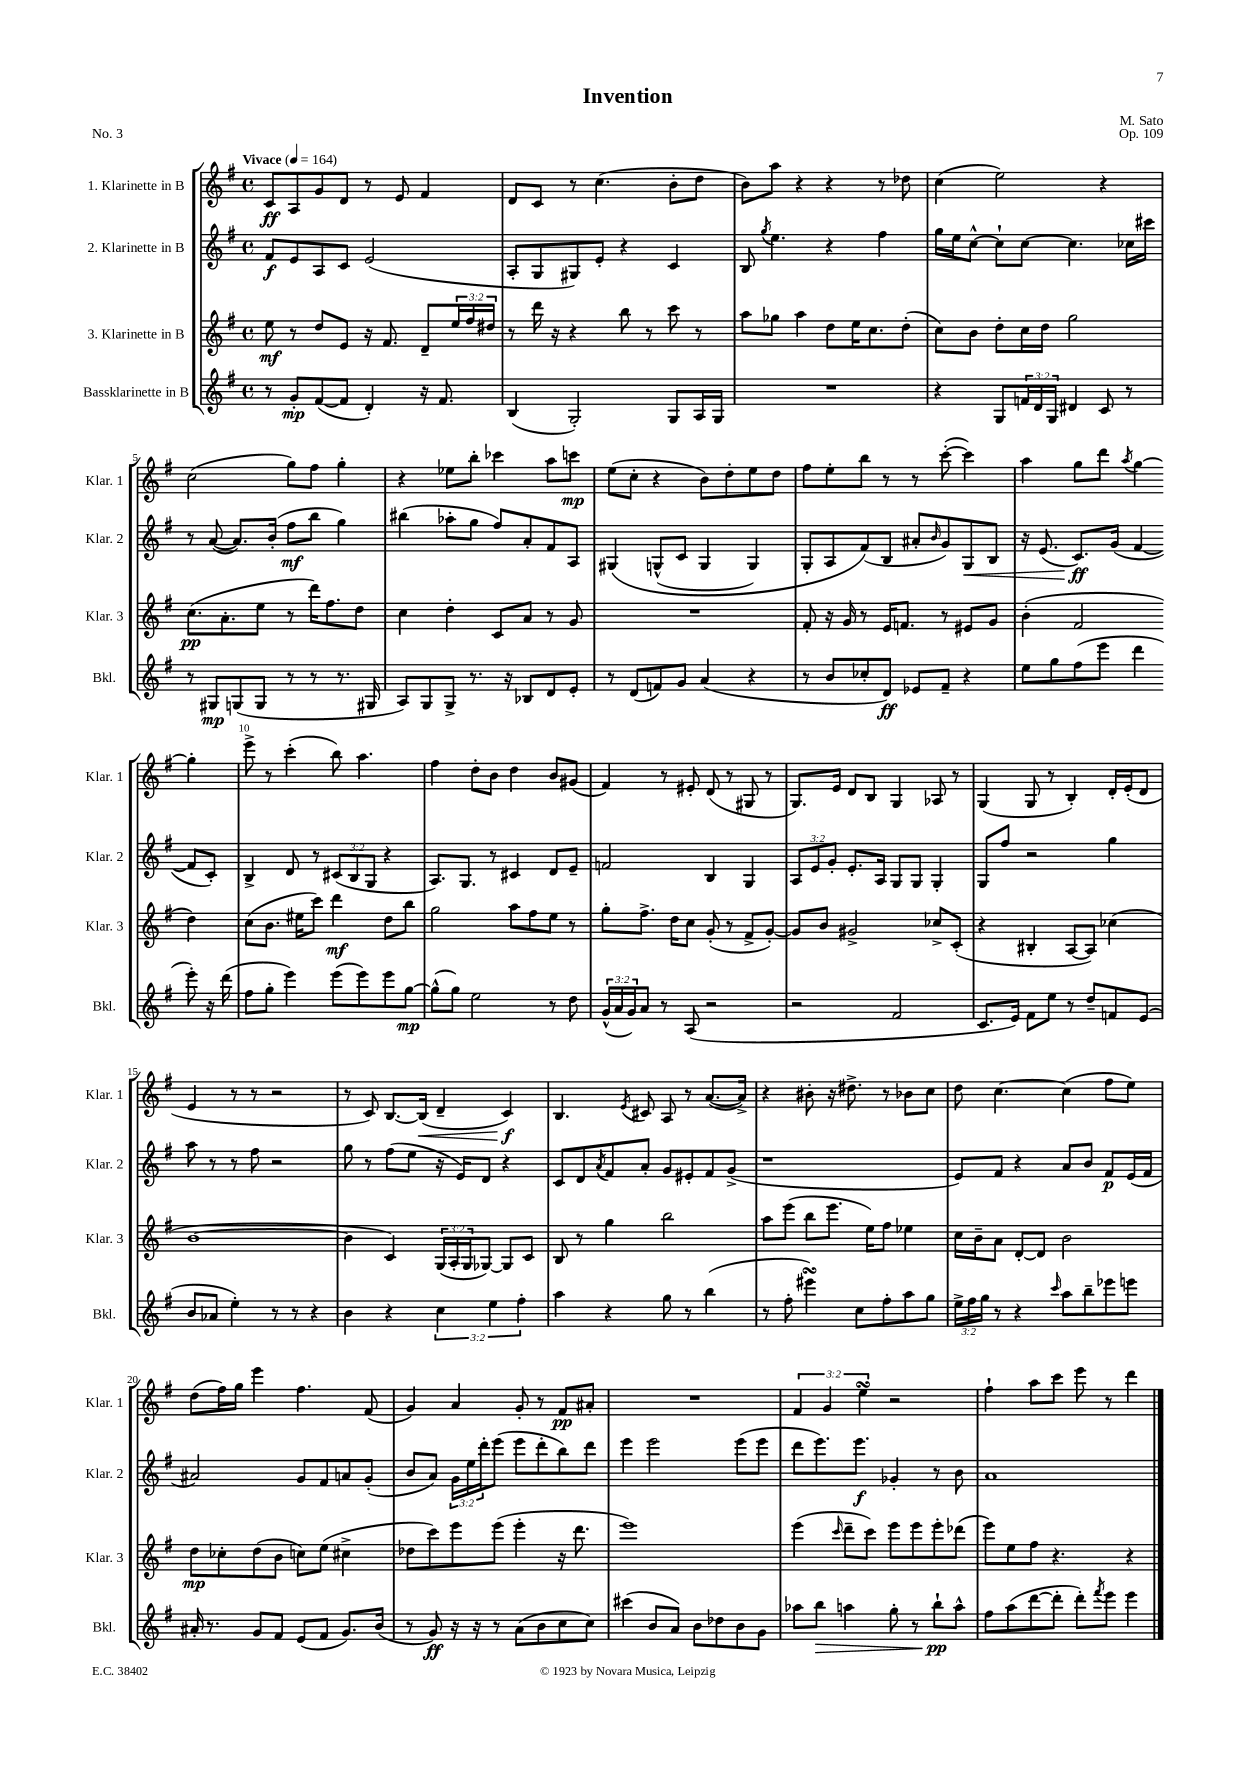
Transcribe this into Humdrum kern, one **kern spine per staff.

**kern	**kern	**kern	**kern
*staff4	*staff3	*staff2	*staff1
*clefG2	*clefG2	*clefG2	*clefG2
*k[f#]	*k[f#]	*k[f#]	*k[f#]
*M4/4	*M4/4	*M4/4	*M4/4
*met(c)	*met(c)	*met(c)	*met(c)
*MM164	*MM164	*MM164	*MM164
8r	8ee	8f#	8c
8g'	8r	8e	8A
([8f#	8dd	8A	8g
8f#]	8e	8c	8d
4d')	16r	(2e	8r
.	8.f#	.	.
.	.	.	8e
16r	8d~	.	4f#
8.f#	.	.	.
.	24ee	.	.
.	24ff#	.	.
.	24dd#	.	.
=	=	=	=
(4B	8r	8A'	8d
.	16ddd	8G	8c
.	16r	.	.
2G')	4r	8G#)	8r
.	.	8e'	(4.cc
.	8bb	4r	.
.	8r	.	.
8G	8ccc	4c	8b'
16A	8r	.	8dd
16G	.	.	.
=	=	=	=
1r	8aa	8B	8b)
.	.	8qgg	.
.	8gg-	4.ee	8aa
.	4aa	.	4r
.	8dd	4r	4r
.	16ee	.	.
.	8.cc	.	.
.	.	4ff#	8r
.	(8dd'	.	8dd-
=	=	=	=
4r	8cc)	16gg	(4cc
.	.	16ee	.
.	8b	[8cc^^	.
8G	8dd'	8cc`]	2ee)
24f	16cc	[8cc	.
24d	.	.	.
.	16dd	.	.
24G	.	.	.
4d#	2gg	4.cc]	.
8c	.	.	4r
8r	.	16cc-	.
.	.	16ccc#	.
=	=	=	=
8r	(8.cc	8r	(2cc
8G#	.	([8a	.
.	8.a'	.	.
(8G	.	8.a])	.
8G	8ee	.	.
.	.	(16b'	.
8r	8r	8ff#	8gg)
8r	16ddd)	8bb	8ff#
.	8.ff#	.	.
8.r	.	4gg)	4gg'
.	8dd	.	.
16G#	.	.	.
=	=	=	=
8A)	4cc	(4bb#	4r
8G	.	.	.
8G^	4dd'	8aa-'	8ee-
8.r	.	8gg	8bb'
.	8c	8ff#)	4ccc-
16r	.	.	.
8B-	8a	8a'	.
8d	8r	8f#	8aa
8e'	8g	8A	8ccc
=	=	=	=
8r	1r	&(4G#	(8ee
(8d	.	.	8cc'
8f)	.	(8G^^	4r
8g	.	8c	.
(4a	.	4G	8b)
.	.	.	8dd'
4r	.	4G)	8ee
.	.	.	8dd
=	=	=	=
8r	8f#'	8G'	8ff#
8b	16r	8A	8ee'
.	16g	.	.
8cc-'	8r	(8f#&)	8bb
8d)	16e	8B	8r
.	8.f	.	.
8e-	.	8a#'	8r
.	.	16qqb	.
8f#~	8r	8g)	([8ccc'
4r	8e#	8G	4ccc])
.	8g	8B	.
=	=	=	=
8ee	(4b'	16r	4aa
.	.	(8.e	.
8gg	.	.	.
(8ff#	2f#	8.c)	8gg
8eee	.	.	8ddd
.	.	(16g	.
.	.	.	8qaa
4ddd	.	[4f#	[4gg
8eee')	4dd)	8f#]	4gg']
16r	.	8c')	.
(16ddd	.	.	.
=	=	=	=
8ff#	(8cc	4B^	8eee^
8gg'	8.b	.	8r
4eee)	.	8d	(4ccc'
.	16ee#	.	.
.	8ccc)	8r	.
(8eee	4ddd	(12c#	8bb)
.	.	12B	.
8eee)	.	.	4.aa
.	.	12G	.
8eee	8dd	4r	.
[8gg	8bb	.	.
=	=	=	=
(8gg^^]	2gg	8.A)	4ff#
8gg)	.	.	.
.	.	8.G	.
2ee	.	.	8dd'
.	.	8r	8b
.	8aa	4c#	4dd
.	8ff#	.	.
8r	8ee	8d	8b
8dd	8r	8e~	(8g#
=	=	=	=
(24g^^	8gg'	2f	4f#)
24a	.	.	.
24g)	.	.	.
8a	8.ff#^	.	.
8r	.	.	8r
.	16dd	.	.
(8A	8cc	.	8e#'
2r	(8g'	4B	(8d
.	8r	.	8r
.	8f#^	4G	8G#
.	[8g')	.	8r
=	=	=	=
2r	8g]	12A	8.G)
.	.	12e	.
.	8b	.	.
.	.	12g'	.
.	.	.	16e
.	2g#^	8.e'	8d
.	.	.	8B
.	.	16A	.
2f#	.	8G	4G
.	.	8G	.
.	8cc-^	4G'	8A-
.	(8c'	.	8r
=	=	=	=
8.c	4r	8G	(4G
.	.	8ff#	.
16e)	.	.	.
8f#	4B#'	2r	8G
8ee	.	.	8r
8r	[8A	.	4B')
8dd~	8A])	.	.
8f	(4cc-	4gg	16d'
.	.	.	(16e'
(8e	.	.	8d
=	=	=	=
8b	[1b	8aa	4e
8a-	.	8r	.
4ee')	.	8r	8r
.	.	8ff#	8r
8r	.	2r	2r
8r	.	.	.
4r	.	.	.
=	=	=	=
4b	4b]	8gg	8r
.	.	8r	8c)
4r	4c)	(8ff#	[8.B
.	.	8ee	.
.	.	.	(16B]
6cc	(24G	16r	4d~
.	24A'	.	.
.	.	16e)	.
.	24G	.	.
.	[8G-)	8d	.
6ee	.	.	.
.	8G-]	4r	4c)
6ff#'	.	.	.
.	8c	.	.
=	=	=	=
4aa	8B	8c	4.B
.	8r	8d	.
.	.	8qa	.
4r	4gg	8f#	.
.	.	.	8qe
.	.	8a'	8c#
8gg	2bb	8g	8A
8r	.	8e#'	8r
(4bb	.	8f#	([8.a
.	.	(8g^	.
.	.	.	16a^])
=	=	=	=
8r	8aa	1r	4r
8ff#'	(8eee	.	.
4eee#)	8bb	.	8b#'
.	8.eee	.	16r
.	.	.	8.dd#^
8cc	.	.	.
.	16ee)	.	.
8ff#'	8ff#	.	8r
8aa	4ee-	.	8b-
8gg	.	.	8cc
=	=	=	=
24ee^	16cc	8e)	8dd
24ff#	.	.	.
.	16b~	.	.
24gg	.	.	.
8r	8a	8f#	[4.cc
4r	[8d'	4r	.
.	8d]	.	.
16qqccc	.	.	.
8aa	2b	8a	(4cc]
8bb~	.	8b	.
8eee-	.	8f#	8ff#
8eee	.	(16e	8ee)
.	.	16f#	.
=	=	=	=
16a#'	8dd	2a#)	(8dd
8.r	.	.	.
.	8cc-'	.	16ff#)
.	.	.	16gg
8g	(8dd	.	4eee
8f#	8b	.	.
(8e	8cc)	8g	4.ff#
8f#	(8ee	8f#	.
8.g)	4cc#^	8a	.
.	.	(8g'	(8f#
(16b	.	.	.
=	=	=	=
8r	8dd-	8b	4g)
8g)	8ccc)	8a)	.
16r	8eee	24g	4a
.	.	24ee	.
16r	.	.	.
.	.	24ddd'	.
8r	(8eee	(8eee	.
(8a	4eee'	8eee	8g'
8b	.	8ddd'	8r
8cc	16r	8bb)	8f#
.	8.ddd	.	.
8cc)	.	8ddd	8a#'
=	=	=	=
(4ccc#	1eee)	4eee	1r
8b	.	2eee	.
8a)	.	.	.
8b	.	.	.
8dd-	.	.	.
8b	.	(8eee	.
8g	.	8eee	.
=	=	=	=
8aa-	(4eee	8ddd	6f#
8bb	.	8.eee)	.
.	.	.	6g
.	16qqccc	.	.
4aa	8ddd~	.	.
.	.	8.eee	.
.	.	.	6ee
.	8ccc)	.	.
8gg'	8eee	4g-'	2r
8r	8eee	.	.
8bb`	8eee'	8r	.
8aa^^	(8ddd-	8b	.
=	=	=	=
8ff#	8eee)	1a	4ff#`
(8aa	8ee	.	.
[8ddd	8ff#	.	8aa
8ddd']	4.r	.	8ccc
8ddd')	.	.	8eee
8qfff#	.	.	.
8eee	.	.	8r
4eee	4r	.	4ddd
==	==	==	==
*-	*-	*-	*-
